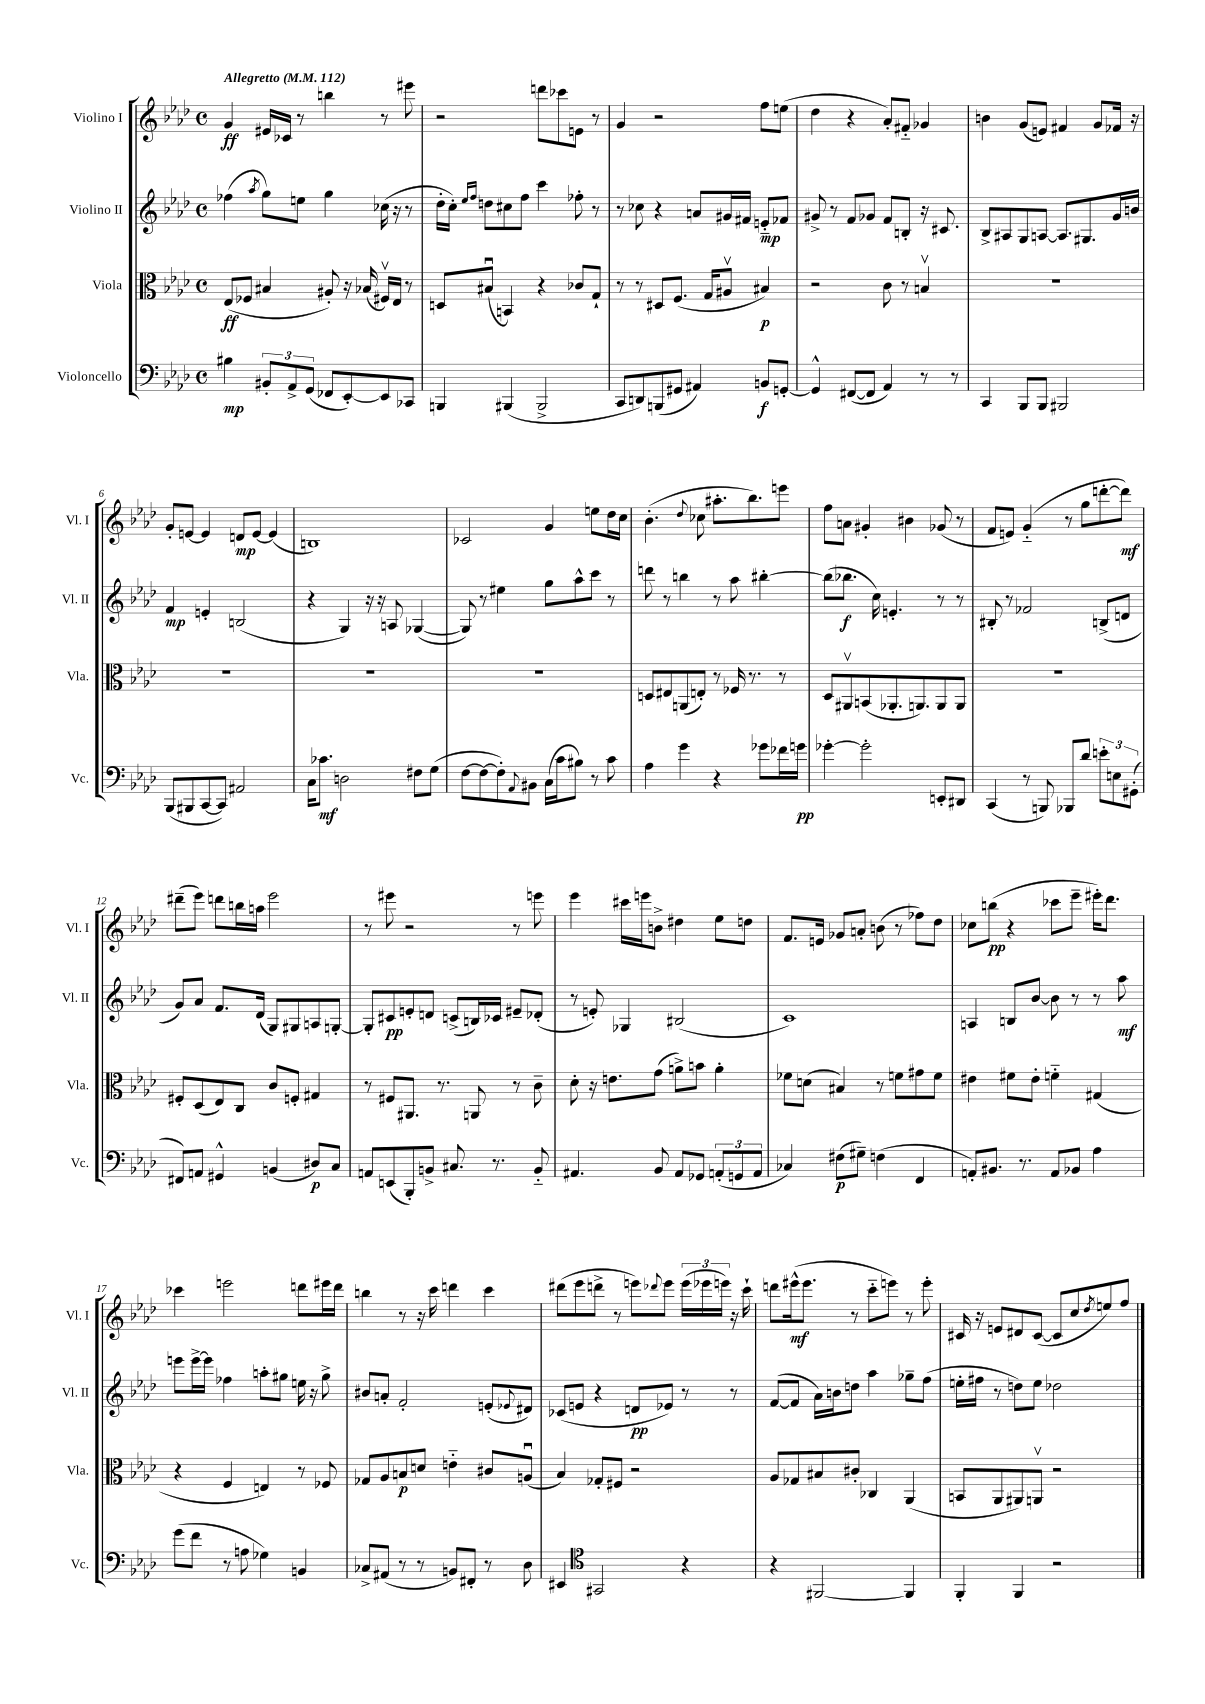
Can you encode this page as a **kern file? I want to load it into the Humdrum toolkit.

**kern	**dynam	**kern	**dynam	**kern	**dynam	**kern	**dynam
*part4	*part4	*part3	*part3	*part2	*part2	*part1	*part1
*staff4	*staff4	*staff3	*staff3	*staff2	*staff2	*staff1	*staff1
*I"Violoncello	*	*I"Viola	*	*I"Violino II	*	*I"Violino I	*
*I'Vc.	*	*I'Vla.	*	*I'Vl. II	*	*I'Vl. I	*
*clefF4	*	*clefC3	*	*clefG2	*	*clefG2	*
*k[b-e-a-d-]	*	*k[b-e-a-d-]	*	*k[b-e-a-d-]	*	*k[b-e-a-d-]	*
*M4/4	*	*M4/4	*	*M4/4	*	*M4/4	*
*met(c)	*	*met(c)	*	*met(c)	*	*met(c)	*
*MM112	*	*MM112	*	*MM112	*	*MM112	*
=1	=1	=1	=1	=1	=1	=1	=1
!	!	!	!	!	!	!LO:TX:a:B:t=Allegretto	!
4B#X\	mp	(8E-/L	ff	(4ff-X\	.	4g/	ff
.	.	8F-X/J	.	.	.	.	.
.	.	.	.	8qaa-/	.	.	.
12BB#X'/L	.	4B#X/	.	8gg\L)	.	16e#X/LL	.
.	.	.	.	.	.	16c-X/JJ	.
12AA-^/	.	.	.	.	.	.	.
.	.	.	.	8een\J	.	8r	.
(12GG/J	.	.	.	.	.	.	.
8FF-X/L	.	8A#X'/)	.	4gg\	.	4bbn\	.
[8EE-'/)	.	16r	.	.	.	.	.
.	.	(16B-X/	.	.	.	.	.
8EE-/]	.	16F#Xv/LL)	.	(16cc-X\	.	8r	.
.	.	16E-/JJ	.	16r	.	.	.
8CC-X/J	.	8r	.	8r	.	8eee#X\	.
=2	=2	=2	=2	=2	=2	=2	=2
4BBBn/	.	8Dn/L	.	16dd-'\LL	.	2r	.
.	.	.	.	16cc'\JJ)	.	.	.
.	.	.	.	16qqee-/LL	.	.	.
.	.	.	.	16qqff/JJ	.	.	.
.	.	(8B#Xu/J	.	8ddn\L	.	.	.
(4BBB#X/	.	4BBn/)	.	8cc#X\	.	.	.
.	.	.	.	8ff\J	.	.	.
2BBB#^/	.	4r	.	4ccc\	.	8dddn\L	.
.	.	.	.	.	.	8ccc-X\	.
.	.	8c-X/L	.	8ff-X'\	.	8en\J	.
.	.	8G`/J	.	8r	.	8r	.
=3	=3	=3	=3	=3	=3	=3	=3
8CC/L	.	8r	.	8r	.	4g/	.
8DDn/)	.	8r	.	8cc-X\	.	.	.
(8BBBn/	.	8D#X/L	.	4r	.	2r	.
8GG#X/J	.	(8.F/J	.	.	.	.	.
4AA#X/)	.	.	.	8an/L	.	.	.
.	.	16G/KL	.	.	.	.	.
.	.	8A#Xv/J	.	16g#X/L	.	.	.
.	.	.	.	16f#X/JJ	.	.	.
8BBn/L	f	4B#X/)	p	8en/L	mp	8ff\L	.
[8GGn'/J	.	.	.	8f-X/J	.	(8een\J	.
=4	=4	=4	=4	=4	=4	=4	=4
4GG^^/]	.	2r	.	8g#X^/	.	4dd-\	.
.	.	.	.	8r	.	.	.
([8FF#X/L	.	.	.	8f/L	.	4r	.
8FF#/J]	.	.	.	8g-X/J	.	.	.
4AA-/)	.	8c\	.	8f/L	.	8a-'/L)	.
.	.	8r	.	8Bn'/J	.	8f#X/J	.
8r	.	4Bnv/	.	16r	.	4g-X/	.
.	.	.	.	8.c#X/	.	.	.
8r	.	.	.	.	.	.	.
=5	=5	=5	=5	=5	=5	=5	=5
4CC/	.	1r	.	8B-^/L	.	4bn\	.
.	.	.	.	8A#X/	.	.	.
8BBB-/L	.	.	.	8G/	.	(8g/L	.
8BBB-/J	.	.	.	[8An/J	.	8en/J)	.
2BBB#X/	.	.	.	8.A/L]	.	4f#X/	.
.	.	.	.	8.G#X/	.	.	.
.	.	.	.	.	.	8g/L	.
.	.	.	.	16g/L	.	16f-X/Jk	.
.	.	.	.	16bn/JJ	.	16r	.
!!LO:LB:g=z
=6	=6	=6	=6	=6	=6	=6	=6
(8BBB-/L	.	1r	.	4f/	mp	8g'/L	.
8BBB#X/	.	.	.	.	.	[8en/J	.
[8CC/	.	.	.	4en'/	.	4e/]	.
8CC/J])	.	.	.	.	.	.	.
2AA#X/	.	.	.	(2Bn/	.	8dn/L	mp
.	.	.	.	.	.	[8e/J	.
.	.	.	.	.	.	(4e/]	.
=7	=7	=7	=7	=7	=7	=7	=7
16C\KL	.	1r	.	4r	.	1Bn)	.
8.c-X\J	mf	.	.	.	.	.	.
2Dn\	.	.	.	4G/)	.	.	.
.	.	.	.	16r	.	.	.
.	.	.	.	16r	.	.	.
.	.	.	.	8An/	.	.	.
8F#X\L	.	.	.	([4G-X/	.	.	.
(8G\J	.	.	.	.	.	.	.
=8	=8	=8	=8	=8	=8	=8	=8
[8F\L	.	1r	.	8G-/])	.	2c-X/	.
8F\_	.	.	.	8r	.	.	.
8F'\])	.	.	.	4ee#X\	.	.	.
8qqAA-/	.	.	.	.	.	.	.
8BB#X\J	.	.	.	.	.	.	.
(16C\LL	.	.	.	8gg\L	.	4g/	.
16c\J	.	.	.	.	.	.	.
8B#X\J)	.	.	.	8aa-^^\	.	.	.
8r	.	.	.	8ccc\J	.	8een\L	.
8c\	.	.	.	8r	.	16dd-\L	.
.	.	.	.	.	.	16cc\JJ	.
=9	=9	=9	=9	=9	=9	=9	=9
4A-\	.	8Dn/L	.	8dddn\	.	(4.b-'\	.
.	.	8E#X/	.	8r	.	.	.
4g\	.	(8AAn/	.	4bbn\	.	.	.
.	.	.	.	.	.	8qqdd-/	.
.	.	8En'/J)	.	.	.	8cc-X\	.
4r	.	8r	.	8r	.	8.aa#X'\L	.
.	.	16F-X/	.	8aa-\	.	.	.
.	.	8.r	.	.	.	8.bb-\)	.
8g-X\L	.	.	.	[4bb#X'\	.	.	.
16f-X\L	.	8r	.	.	.	8eeen\J	.
16gn\JJ	pp	.	.	.	.	.	.
=10	=10	=10	=10	=10	=10	=10	=10
[4g-X'\	.	8D-/L	.	(8bb#\L]	.	8ff\L	.
.	.	8AA#Xv/	.	8.bb-X\J	f	8an\J	.
2g-'\]	.	(8BBn/	.	.	.	4g#X'/	.
.	.	.	.	16cc\)	.	.	.
.	.	8.AA-X'/	.	4.en'/	.	.	.
.	.	.	.	.	.	4b#X\	.
.	.	8.AAn/)	.	.	.	.	.
8EEn'/L	.	8AA/	.	8r	.	(8g-X/	.
8DD#X/J	.	8AA/J	.	8r	.	8r	.
=11	=11	=11	=11	=11	=11	=11	=11
(4CC/	.	1r	.	8B#X'/	.	8f/L	.
.	.	.	.	8r	.	8en/J)	.
8r	.	.	.	2f-X/	.	(4g/	.
8BBBn/)	.	.	.	.	.	.	.
8BBB-X/L	.	.	.	.	.	8r	.
8d-/J	.	.	.	.	.	8gg\L	.
12en'\L	.	.	.	(8Bn^/L	.	[8dddn'\	.
12En\	.	.	.	.	.	.	.
.	.	.	.	8dn/J	.	8ddd\J])	mf
(12GG#X'\J	.	.	.	.	.	.	.
!!LO:LB:g=z
=12	=12	=12	=12	=12	=12	=12	=12
8FF#X/L)	.	8F#X'/L	.	8g/L)	.	(8ddd#X~\L	.
8AAn/J	.	(8D-/	.	8a-/J	.	8eee-\J)	.
4GG#X^^/	.	8E-/)	.	8.f/L	.	8dddn\L	.
.	.	8C/J	.	.	.	16bbn\L	.
.	.	.	.	(16d-/Jk	.	16aan\JJ	.
(4BBn/	.	8c/L	.	8G/L)	.	2eee-\	.
.	.	8Fn'/J	.	8G#X/	.	.	.
8D#X/L)	p	4G#X/	.	8An/	.	.	.
8C/J	.	.	.	[8Gn'/J	.	.	.
=13	=13	=13	=13	=13	=13	=13	=13
8AAn/L	.	8r	.	8G'/L]	.	8r	.
(8EEn/	.	8F#X/L	.	8c#X/	pp	8eee#X\	.
8BBB-'/)	.	8.AA#X/J	.	8en'/	.	2r	.
8BBn^/J	.	.	.	8dn/J	.	.	.
.	.	8.r	.	.	.	.	.
8.C#X/	.	.	.	(8cn^/L	.	.	.
.	.	8AAn/	.	16Bn/L)	.	.	.
8.r	.	.	.	16c-X/JJ	.	.	.
.	.	8r	.	8e#X~/L	.	8r	.
8BB/	.	8c~\	.	(8d-X'/J	.	8eeen\	.
=14	=14	=14	=14	=14	=14	=14	=14
4.AA#X/	.	8d-'\	.	8r	.	4eee-\	.
.	.	16r	.	8en'/)	.	.	.
.	.	8.en\L	.	.	.	.	.
.	.	.	.	4G-X/	.	16ccc#X\LL	.
.	.	.	.	.	.	16eeen\J	.
8BB-/	.	(8g\J	.	.	.	8bn^\J	.
8AA#/L	.	8an^\L)	.	(2B#X/	.	4dd#X\	.
8GG-X/J	.	8bn\J	.	.	.	.	.
(12AAn'/L	.	4a'\	.	.	.	8ee-\L	.
12GGn/	.	.	.	.	.	.	.
.	.	.	.	.	.	8ddn\J	.
12AA/J	.	.	.	.	.	.	.
=15	=15	=15	=15	=15	=15	=15	=15
4C-X/)	.	8f-X\L	.	1c)	.	8.f/L	.
.	.	(8dn\J	.	.	.	.	.
.	.	.	.	.	.	16en/Jk	.
(8F#X\L	p	4B#X/)	.	.	.	8g-X/L	.
8G#X~\J)	.	.	.	.	.	8an'/J	.
(4Fn\	.	8r	.	.	.	(8bn\	.
.	.	8fn\L	.	.	.	8r	.
4FF/	.	8g#X\	.	.	.	8ff-X\L)	.
.	.	8f\J	.	.	.	8dd-\J	.
=16	=16	=16	=16	=16	=16	=16	=16
8AAn'/L)	.	4e#X\	.	4An/	.	8cc-X\L	.
8.BB#X/J	.	.	.	.	.	(8bbn\J	pp
.	.	8f#X\L	.	8Bn/L	.	4r	.
8.r	.	.	.	.	.	.	.
.	.	8e#'\J	.	[8b-/J	.	.	.
8AA/L	.	4fn\	.	8b-\]	.	8ccc-X\L	.
8BB-X/J	.	.	.	8r	.	8eee-~\J	.
4A-\	.	(4G#X/	.	8r	.	16eee#X'\KL)	.
.	.	.	.	.	.	8.ddd-\J	.
.	.	.	.	8aa-\	mf	.	.
!!LO:LB:g=z
=17	=17	=17	=17	=17	=17	=17	=17
(8g\L	.	4r	.	8eeen\L	.	4ccc-X\	.
8f\J	.	.	.	[16eee^\L	.	.	.
.	.	.	.	16eee\JJ]	.	.	.
8r	.	4F/	.	4ff-X\	.	2eeen\	.
8An\	.	.	.	.	.	.	.
4G-X\)	.	4En/)	.	8aan'\L	.	.	.
.	.	.	.	8gg#X\J	.	.	.
4BBn/	.	8r	.	16een\	.	8dddn\L	.
.	.	.	.	16r	.	.	.
.	.	8F-X/	.	8gg#^\	.	16eee#X\L	.
.	.	.	.	.	.	16ddd\JJ	.
=18	=18	=18	=18	=18	=18	=18	=18
8C-X^/L	.	8G-X/L	.	8b#X/L	.	4bbn\	.
(8AA#X/J	.	8A-/	.	8an'/J	.	.	.
8r	.	8Bn/	p	2f'/	.	8r	.
8r	.	8dn/J	.	.	.	16r	.
.	.	.	.	.	.	16ccc\	.
8BBn/L)	.	4en\	.	.	.	4dddn\	.
8FF#X'/J	.	.	.	.	.	.	.
8r	.	8c#X/L	.	(8en'/L	.	4ccc\	.
.	.	.	.	8qqe-X/	.	.	.
8D-\	.	(8Anu/J	.	8d#X/J)	.	.	.
=19	=19	=19	=19	=19	=19	=19	=19
4EE#X/	.	4B-/)	.	(8c-X/L	.	(8ddd#X\L	.
.	.	.	.	8en/J	.	8eee-\	.
*clefC4	*	*	*	*	*	*	*
2GG#X/	.	8G-X'/L	.	4r	.	8dddn^\J	.
.	.	8F#X/J	.	.	.	8r	.
.	.	2r	.	8dn/L	pp	8eeen\L)	.
.	.	.	.	.	.	8qqddd-X/	.
.	.	.	.	8e-X/J)	.	8eee\J	.
4r	.	.	.	8r	.	(24eee\LL	.
.	.	.	.	.	.	24eee-X\	.
.	.	.	.	.	.	24eeen\JJ)	.
.	.	.	.	8r	.	16r	.
.	.	.	.	.	.	16ccc`\	.
=20	=20	=20	=20	=20	=20	=20	=20
4r	.	8A-/L	.	([8f/L	.	8dddn\L	.
.	.	8G-X/	.	8f/J]	.	(16eee#X^^\k	mf
.	.	.	.	.	.	8.eee#\J	.
[2FF#X/	.	8B#X/	.	16a-\LL)	.	.	.
.	.	.	.	16bn\J	.	.	.
.	.	8c#X'/J	.	8ddn\J	.	8r	.
.	.	4C-X/	.	4aa-\	.	8ccc\L	.
.	.	.	.	.	.	8eeen\J)	.
4FF#/]	.	(4AA-/	.	8gg-X~\L	.	8r	.
.	.	.	.	(8ff\J	.	8eee'\	.
=21	=21	=21	=21	=21	=21	=21	=21
4FF'/	.	8BBn/L	.	16een'\LL	.	16c#X/	.
.	.	.	.	16ff#X\JJ	.	16r	.
.	.	8AA-/	.	8r	.	8en/L	.
4FF/	.	8AA#X/)	.	8ddn\L)	.	8d#X/	.
.	.	8AAnv/J	.	8ee\J	.	([8c#/J	.
2r	.	2r	.	2dd-X\	.	8c#/L]	.
.	.	.	.	.	.	8cc/	.
.	.	.	.	.	.	8qdd-/	.
.	.	.	.	.	.	8een/)	.
.	.	.	.	.	.	8ff/J	.
==	==	==	==	==	==	==	==
*-	*-	*-	*-	*-	*-	*-	*-
